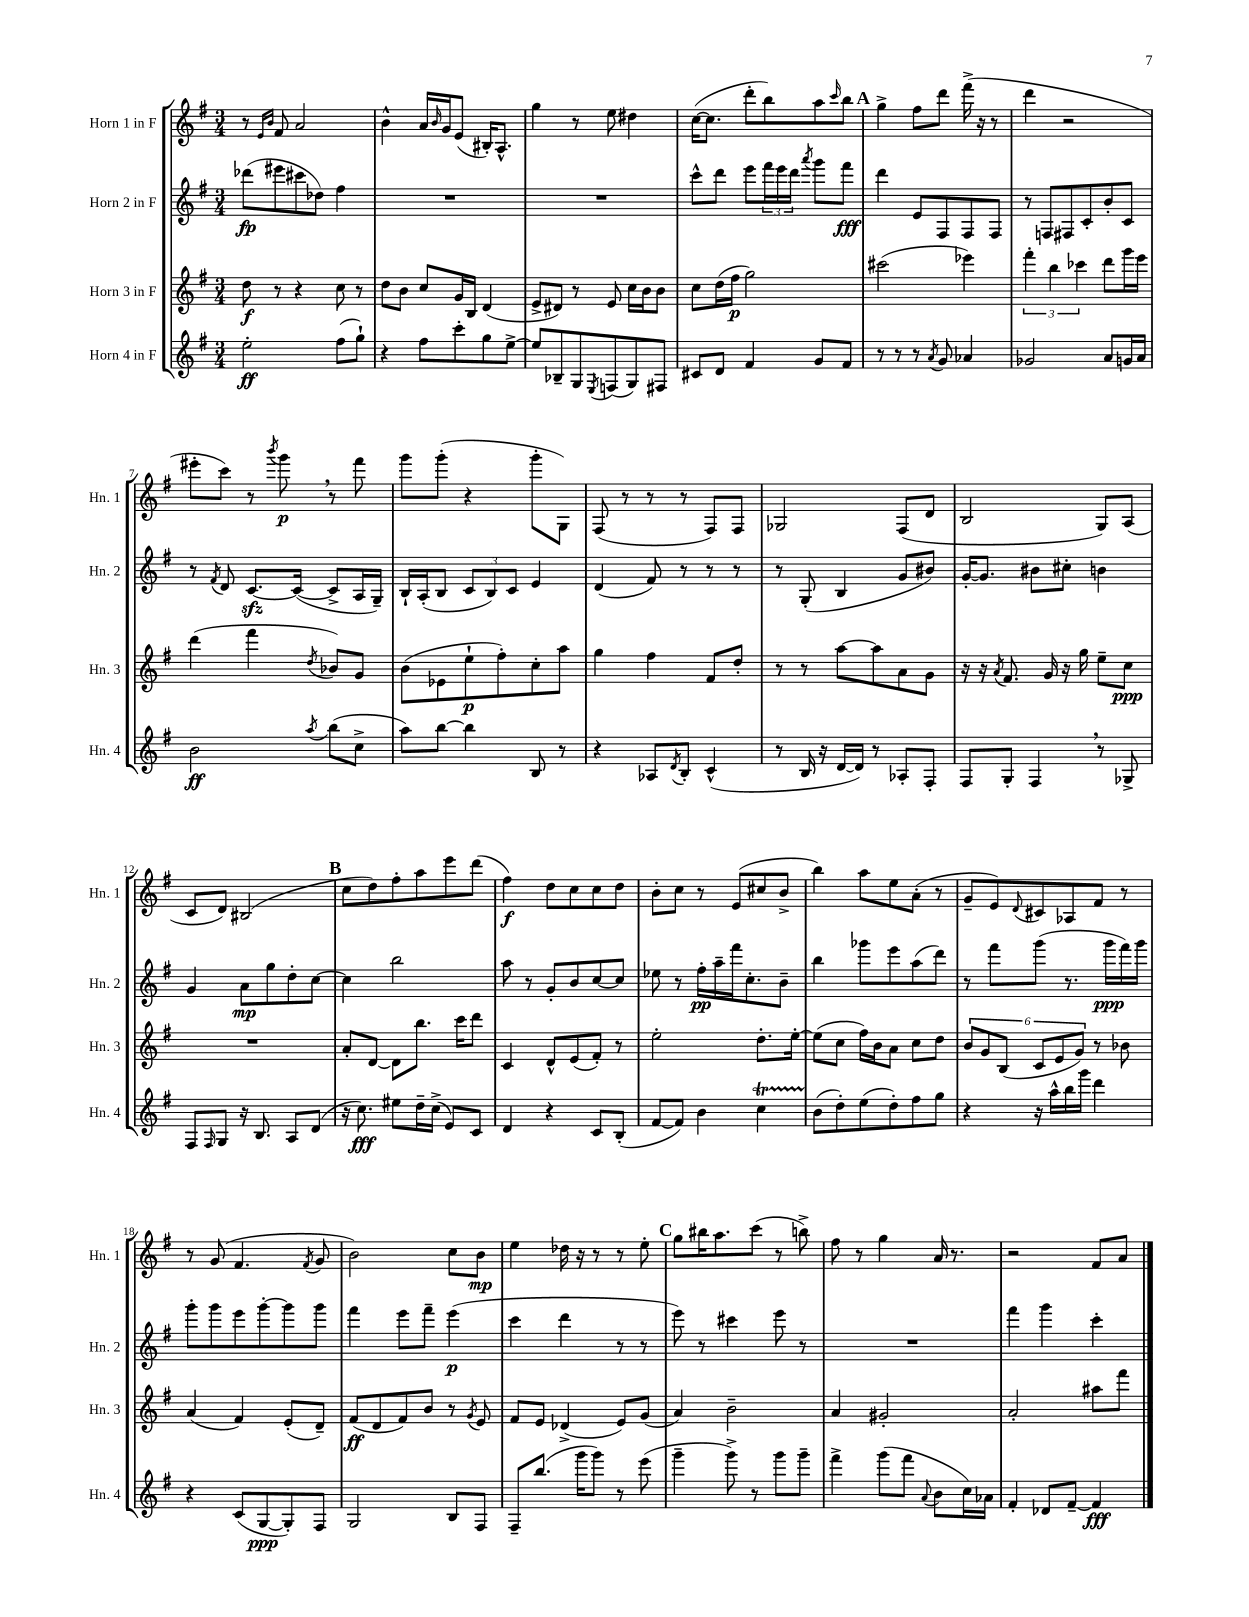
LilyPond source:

<<
\new StaffGroup <<
\new Staff = "s0" \with { instrumentName = "Horn 1 in F" shortInstrumentName = "Hn. 1" } {
    \clef treble \key g \major \numericTimeSignature \time 3/4
    r8 \grace { e'16 b'16 } fis'8 a'2 |
    b'4-^ a'16 \grace { b'16 } g'16 e'8( bis16-.) a8.-^ |
    g''4 r8 e''8 dis''4 |
    c''16~( c''8. d'''8-. b''8) a''8 \grace { c'''16 } b''8 |
    \mark \markup { \bold "A" } g''4-> fis''8 d'''8 fis'''16->( r16 r8 |
    d'''4 r2 |
    eis'''8-. c'''8) r8 \acciaccatura { b'''8 } g'''8\p \breathe r8 fis'''8 |
    g'''8 g'''8-.( r4 g'''8-. g8) |
    fis8( r8 r8 r8 fis8) fis8 |
    ges2 fis8( d'8 |
    b2 g8) a8( |
    c'8 d'8) bis2( |
    \mark \markup { \bold "B" } c''8 d''8) fis''8-. a''8 e'''8 d'''8( |
    fis''4\f) d''8 c''8 c''8 d''8 |
    b'8-. c''8 r8 e'8( cis''8 b'8-> |
    b''4) a''8 e''8 a'8-.( r8 |
    g'8-- e'8) \appoggiatura { d'8 } cis'8 aes8 fis'8 r8 |
    r8 g'8( fis'4. \acciaccatura { fis'8 } g'8 |
    b'2) c''8 b'8\mp |
    e''4 des''16 r16 r8 r8 e''8-. |
    \mark \markup { \bold "C" } g''8 bis''16 a''8. c'''8( r8 b''8->) |
    fis''8 r8 g''4 a'16 r8. |
    r2 fis'8 a'8 \bar "|." |
}
\new Staff = "s1" \with { instrumentName = "Horn 2 in F" shortInstrumentName = "Hn. 2" } {
    \clef treble \key g \major \numericTimeSignature \time 3/4
    des'''8\fp( eis'''8 cis'''8 des''8) fis''4 |
    R2. |
    R2. |
    c'''8-^ d'''8 e'''8 \tuplet 3/2 { fis'''16 e'''16 d'''16 } \acciaccatura { a'''8 } g'''8 fis'''8\fff |
    \mark \markup { \bold "A" } d'''4 e'8 fis8 fis8 fis8 |
    r8 f8 fis8 c'8-. b'8-. c'8 |
    r8 \acciaccatura { fis'8 } d'8 c'8.~\sfz c'16~( c'8-> a16 g16--) |
    b16-! a16-.( b8 \tuplet 3/2 { c'8 b8) c'8 } e'4 |
    d'4( fis'8) r8 r8 r8 |
    r8 g8-.( b4 g'8 bis'8) |
    g'16~-. g'8. bis'8 cis''8-. b'4 |
    g'4 a'8\mp g''8 d''8-. c''8~ |
    \mark \markup { \bold "B" } c''4 b''2 |
    a''8 r8 g'8-. b'8 c''8~ c''8 |
    ees''8 r8 fis''16-.\pp a''16-- fis'''16 c''8.-. b'8-- |
    b''4 ges'''8 e'''8 a''8( d'''8) |
    r8 fis'''8 g'''8( r8. g'''16\ppp fis'''16) g'''16 |
    g'''8-. g'''8 e'''8 g'''8~-. g'''8 g'''8 |
    fis'''4 e'''8 fis'''8-- e'''4\p( |
    c'''4 d'''4 r8 r8 |
    \mark \markup { \bold "C" } e'''8) r8 cis'''4 e'''8 r8 |
    R2. |
    fis'''4 g'''4 c'''4-. \bar "|." |
}
\new Staff = "s2" \with { instrumentName = "Horn 3 in F" shortInstrumentName = "Hn. 3" } {
    \clef treble \key g \major \numericTimeSignature \time 3/4
    d''8\f r8 r4 c''8 r8 |
    d''8 b'8 c''8 g'16 b16 d'4( |
    e'8-> dis'8) r8 e'8 c''16 b'16 b'8 |
    c''8 d''16( fis''16\p g''2) |
    \mark \markup { \bold "A" } cis'''2( ees'''4) |
    \tuplet 3/2 { fis'''4-. b''4 ces'''4 } d'''8 g'''16 e'''16 |
    d'''4( fis'''4 \acciaccatura { d''8 } bes'8) g'8 |
    b'8( ees'8 e''8-!\p fis''8-.) c''8-. a''8 |
    g''4 fis''4 fis'8 d''8-. |
    r8 r8 a''8~ a''8 a'8 g'8 |
    r16 r16 \acciaccatura { a'8 } fis'8. g'16 r16 g''16 e''8-- c''8\ppp |
    R2. |
    \mark \markup { \bold "B" } a'8-. d'8~ d'8 b''8. c'''16 d'''8 |
    c'4 d'8-^ e'8( fis'8-.) r8 |
    e''2-. d''8.-. e''16~-. |
    e''8( c''8 fis''16) b'16 a'8 c''8 d''8 |
    \tuplet 6/4 { b'8 g'8 b8( c'8 e'8 g'8) } r8 bes'8 |
    a'4( fis'4) e'8-.( d'8--) |
    fis'8\ff( d'8 fis'8) b'8 r8 \acciaccatura { g'8 } e'8 |
    fis'8 e'8 des'4->( e'8) g'8( |
    \mark \markup { \bold "C" } a'4) b'2-- |
    a'4 gis'2-. |
    a'2-. ais''8 fis'''8 \bar "|." |
}
\new Staff = "s3" \with { instrumentName = "Horn 4 in F" shortInstrumentName = "Hn. 4" } {
    \clef treble \key g \major \numericTimeSignature \time 3/4
    e''2-.\ff fis''8( g''8-!) |
    r4 fis''8 c'''8-. g''8 e''8~-> |
    e''8 bes8-- g8 \acciaccatura { e8 } f8( g8) fis8 |
    cis'8 d'8 fis'4 g'8 fis'8 |
    \mark \markup { \bold "A" } r8 r8 r8 \acciaccatura { a'8 } g'8 aes'4 |
    ges'2 a'8 g'16 a'16 |
    b'2\ff \acciaccatura { a''8 } b''8( c''8-> |
    a''8) b''8~ b''4 b8 r8 |
    r4 aes8 \acciaccatura { d'8 } b8-. c'4-^( |
    r8 b16 r16 d'16~ d'16) r8 aes8-. fis8-. |
    fis8 g8-. fis4 \breathe r8 ges8-> |
    fis8 \grace { fis16 } g8 r16 b8. a8 d'8( |
    \mark \markup { \bold "B" } r16 c''8.\fff) eis''8 d''16-- c''16->( e'8) c'8 |
    d'4 r4 c'8 b8-.( |
    fis'8~ fis'8) b'4 c''4\startTrillSpan |
    b'8\stopTrillSpan( d''8-.) e''8( d''8-.) fis''8 g''8 |
    r4 r16 a''16-^ b''16 g'''16 d'''4 |
    r4 c'8( g8~\ppp g8-.) fis8 |
    g2 b8 fis8 |
    fis8-- b''8.( g'''16 g'''8) r8 e'''8( |
    \mark \markup { \bold "C" } g'''4-- g'''8->) r8 g'''8 g'''8-- |
    fis'''4-> g'''8( fis'''8 \appoggiatura { a'8 } b'8 c''16) aes'16 |
    fis'4-. des'8 fis'8~-- fis'4\fff \bar "|." |
}
>>
>>
